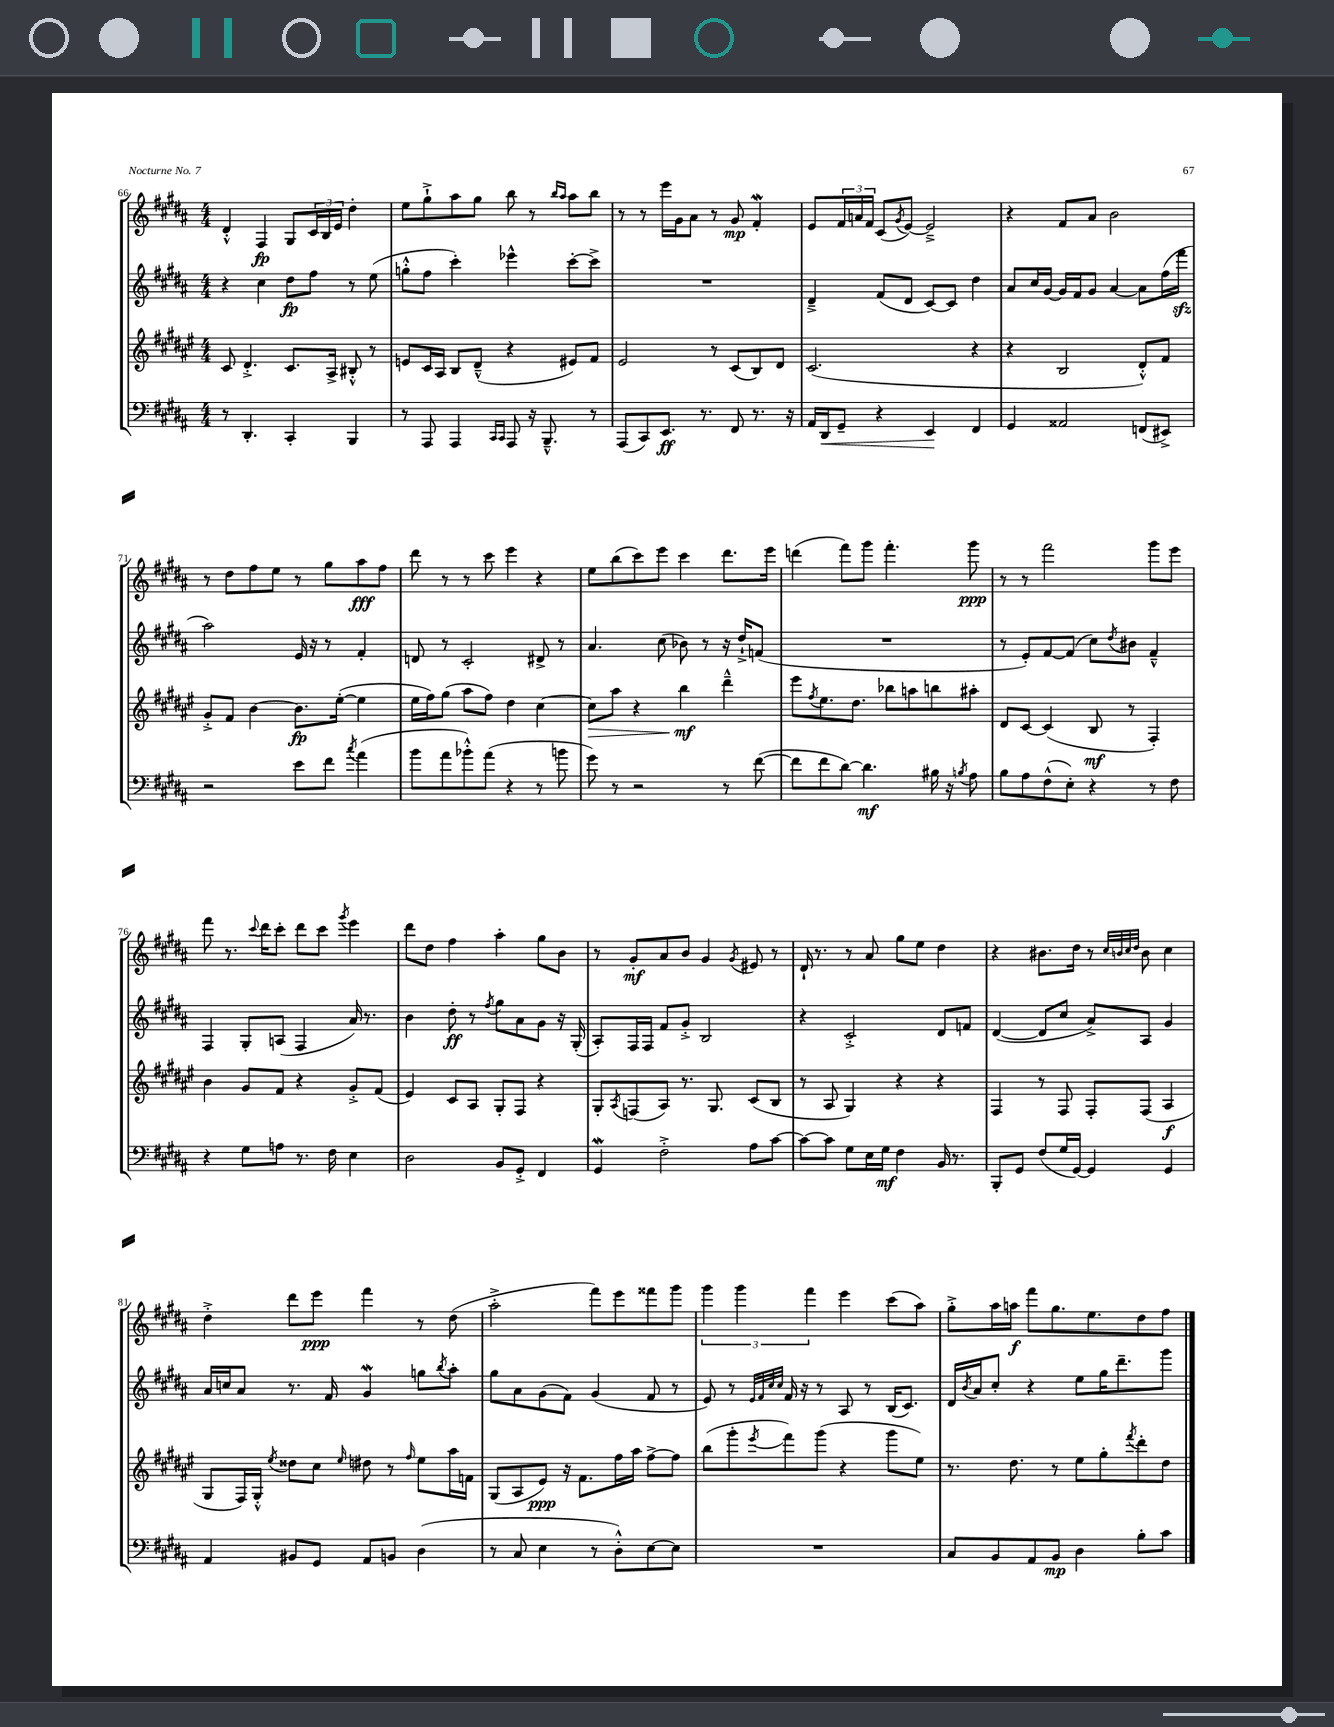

**kern	**dynam	**kern	**dynam	**kern	**dynam	**kern	**dynam
*part4	*part4	*part3	*part3	*part2	*part2	*part1	*part1
*staff4	*staff4	*staff3	*staff3	*staff2	*staff2	*staff1	*staff1
*clefF4	*	*clefG2	*	*clefG2	*	*clefG2	*
*k[f#c#g#d#a#]	*	*k[f#c#g#d#a#e#]	*	*k[f#c#g#d#a#]	*	*k[f#c#g#d#a#]	*
*M4/4	*	*M4/4	*	*M4/4	*	*M4/4	*
=66	=66	=66	=66	=66	=66	=66	=66
8r	.	8c#/	.	4r	.	4d#'^^/	.
4.DD#'/	.	4.d#'^/	.	.	.	.	.
.	.	.	.	4cc#\	.	4F#/	fp
4CC#'/	.	8.c#/L	.	8dd#\L	fp	8G#/L	.
.	.	.	.	8ff#\J	.	24c#/L	.
.	.	.	.	.	.	24B/	.
.	.	16A#^/Jk	.	.	.	.	.
.	.	.	.	.	.	24e/JJ	.
4BBB/	.	8B#X'^^/	.	8r	.	4dd#'\	.
.	.	8r	.	(8ee\	.	.	.
=67	=67	=67	=67	=67	=67	=67	=67
8r	.	8en/L	.	8ggn'^^\L	.	8ee\L	.
8AAA#/	.	16c#/L	.	8ff#\J	.	8gg#`^\	.
.	.	16A#/JJ	.	.	.	.	.
4AAA#/	.	8B/L	.	4ccc#'\)	.	8aa#\	.
.	.	(8d#~^^/J	.	.	.	8gg#\J	.
16qqCC#/LL	.	.	.	.	.	.	.
16qqCC#/JJ	.	.	.	.	.	.	.
8AAA#/	.	4r	.	4eee-X^^\	.	8bb\	.
16r	.	.	.	.	.	8r	.
8.BBB~^^/	.	.	.	.	.	.	.
.	.	.	.	.	.	16qqbb/LL	.
.	.	.	.	.	.	16qqaa#/JJ	.
.	.	8e#X/L)	.	[8ccc#'\L	.	8aa#\L	.
8r	.	8f#/J	.	8ccc#^\J]	.	8bb\J	.
=68	=68	=68	=68	=68	=68	=68	=68
(8AAA#/L	.	2e#/	.	1r	.	8r	.
8CC#/)	.	.	.	.	.	8r	.
8.EE/J	ff	.	.	.	.	16eee\LL	.
.	.	.	.	.	.	16g#\J	.
.	.	.	.	.	.	8a#\J	.
8.r	.	.	.	.	.	.	.
.	.	8r	.	.	.	8r	.
8FF#/	.	(8c#/L	.	.	.	8g#/	mp
8.r	.	8B/)	.	.	.	4f#W'/	.
.	.	8d#/J	.	.	.	.	.
16r	.	.	.	.	.	.	.
=69	=69	=69	=69	=69	=69	=69	=69
16AA#/LL	.	(2.c#/	.	4d#~^/	.	8e/L	.
!	!LO:HP:b	!	!	!	!	!	!
16DD#/J	<	.	.	.	.	.	.
8GG#~/J	.	.	.	.	.	24f#/L	.
.	.	.	.	.	.	24an/	.
.	.	.	.	.	.	24f#/JJ	.
4r	.	.	.	(8f#/L	.	(8c#/L	.
.	.	.	.	.	.	8qg#/	.
.	.	.	.	8d#/J	.	[8e/J)	.
4EE/	.	.	.	[8c#/L)	.	2e~^/]	.
.	.	.	.	8c#/J]	.	.	.
4FF#/	[	4r	.	4dd#\	.	.	.
=70	=70	=70	=70	=70	=70	=70	=70
4GG#/	.	4r	.	8a#/L	.	4r	.
.	.	.	.	16cc#/L	.	.	.
.	.	.	.	[16g#/JJ	.	.	.
2AA##X/	.	2B/	.	16g#/LL]	.	8f#/L	.
.	.	.	.	16f#/J	.	.	.
.	.	.	.	8g#/J	.	8a#/J	.
.	.	.	.	[4a#/	.	2b\	.
(8FFn/L	.	8d#'^^/L)	.	8a#\L]	.	.	.
8EE#X^/J)	.	8f#/J	.	(16ff#\L	.	.	.
.	.	.	.	16fff#zz\JJ	.	.	.
!!LO:LB:g=z
=71	=71	=71	=71	=71	=71	=71	=71
2r	.	8g#'^/L	.	2aa#\)	.	8r	.
.	.	8f#/J	.	.	.	8dd#\L	.
.	.	[4b\	.	.	.	8ff#\	.
.	.	.	.	.	.	8ee\J	.
8e\L	.	8.b\L]	fp	16e/	.	8r	.
.	.	.	.	16r	.	.	.
8f#\J	.	.	.	8r	.	8gg#\L	.
.	.	([16ee#'\Jk	.	.	.	.	.
8qcc#/	.	.	.	.	.	.	.
(4a#\	.	4ee#\]	.	4f#'/	.	8aa#\	fff
.	.	.	.	.	.	8ff#\J	.
=72	=72	=72	=72	=72	=72	=72	=72
8b\L	.	16ee#\LL	.	8dn/	.	8ddd#\	.
.	.	16ff#\J)	.	.	.	.	.
8a#\	.	(8gg#\J	.	8r	.	8r	.
8b-X'^^\)	.	8aa#\L	.	2c#'/	.	8r	.
(8a#\J	.	8ff#\J)	.	.	.	8ccc#\	.
4r	.	4dd#\	.	.	.	4eee\	.
8r	.	[4cc#\	.	8d#X^/	.	4r	.
8bn\	.	.	.	8r	.	.	.
=73	=73	=73	=73	=73	=73	=73	=73
!	!	!	!LO:HP:b	!	!	!	!
8g#\)	.	8cc#\L]	>	4.a#/	.	8ee\L	.
8r	.	8aa#\J	.	.	.	(8bb\	.
2r	.	4r	.	.	.	8ccc#\)	.
.	.	.	.	(8cc#\	.	8eee\J	.
.	.	4bb\	mf	8b-X\)	.	4ccc#\	.
.	.	.	.	8r	.	.	.
8r	.	4ddd#~^^\	]	16r	.	8.ddd#\L	.
.	.	.	.	16dd#`^/KL	.	.	.
([8f#\	.	.	.	(8fn/J	.	.	.
.	.	.	.	.	.	16eee\Jk	.
=74	=74	=74	=74	=74	=74	=74	=74
8f#\L]	.	8eee#\L	.	1r	.	(4dddn\	.
.	.	8qff#/	.	.	.	.	.
8f#\	.	8.ee#\	.	.	.	.	.
[8d#\J)	.	.	.	.	.	8fff#\L)	.
.	.	8.dd#\J	.	.	.	.	.
4.d#\]	mf	.	.	.	.	8ggg#\J	.
.	.	8bb-X\L	.	.	.	4.fff#'\	.
.	.	8aan\	.	.	.	.	.
16B#X\	.	8bbn\	.	.	.	.	.
16r	.	.	.	.	.	.	.
8qBn/	.	.	.	.	.	.	.
8A#\	.	8aa#X'\J	.	.	.	8ggg#\	ppp
=75	=75	=75	=75	=75	=75	=75	=75
8B\L	.	8d#/L	.	8r	.	8r	.
8A#\	.	[8c#/J	.	8e'/L)	.	8r	.
(8F#^^\	.	(4c#/]	.	[8f#/	.	2fff#\	.
8E'\J)	.	.	.	(8f#/J]	.	.	.
4r	.	8B/	mf	8cc#\L)	.	.	.
.	.	.	.	8qdd#/	.	.	.
.	.	8r	.	8b#X\J	.	.	.
8r	.	4F#'/)	.	4f#~^^/	.	8ggg#\L	.
8F#\	.	.	.	.	.	8eee\J	.
!!LO:LB:g=z
=76	=76	=76	=76	=76	=76	=76	=76
4r	.	4b\	.	4F#/	.	8fff#\	.
.	.	.	.	.	.	8.r	.
8G#\L	.	8g#/L	.	8G#'/L	.	.	.
.	.	.	.	.	.	8qqccc#/	.
.	.	.	.	.	.	16ddd#\KL	.
8An\J	.	8f#/J	.	(8An/J	.	8ccc#'\J	.
8.r	.	4r	.	4F#/	.	8ddd#\L	.
.	.	.	.	.	.	8ccc#\J	.
16F#\	.	.	.	.	.	.	.
.	.	.	.	.	.	8qggg#/	.
4E\	.	8g#'^/L	.	16a#/)	.	4eee\	.
.	.	.	.	8.r	.	.	.
.	.	(8f#/J	.	.	.	.	.
=77	=77	=77	=77	=77	=77	=77	=77
2D#\	.	4e#/)	.	4b\	.	8ddd#\L	.
.	.	.	.	.	.	8dd#\J	.
.	.	8c#/L	.	8dd#'\	ff	4ff#\	.
.	.	8A#/J	.	8r	.	.	.
.	.	.	.	8qff#/	.	.	.
8BB/L	.	8G#'/L	.	8gg#\L	.	4aa#'\	.
8GG#'^/J	.	8F#/J	.	8a#\	.	.	.
4FF#/	.	4r	.	8g#\J	.	8gg#\L	.
.	.	.	.	16r	.	8b\J	.
.	.	.	.	(16G#'/	.	.	.
=78	=78	=78	=78	=78	=78	=78	=78
4GG#W/	.	8G#'/L	.	8A#'/L)	.	8r	.
.	.	8qA#/	.	.	.	.	.
.	.	(8Fn/	.	16F#/L	.	8g#'/L	mf
.	.	.	.	16F#/JJ	.	.	.
2F#'^\	.	8A#/J)	.	8f#/L	.	8a#/	.
.	.	8.r	.	8g#'^/J	.	8b/J	.
.	.	.	.	2B/	.	4g#/	.
.	.	8.G#/	.	.	.	.	.
.	.	.	.	.	.	8qg#/	.
8A#\L	.	(8c#/L	.	.	.	8e#X/	.
[8c#\J	.	8B/J	.	.	.	8r	.
=79	=79	=79	=79	=79	=79	=79	=79
8c#\L_	.	8r	.	4r	.	16d#`/	.
.	.	.	.	.	.	8.r	.
8c#\J]	.	8A#/	.	.	.	.	.
8G#\L	.	4G#/)	.	2c#'^/	.	8r	.
16E\L	.	.	.	.	.	8a#/	.
16G#\JJ	mf	.	.	.	.	.	.
4F#\	.	4r	.	.	.	8gg#\L	.
.	.	.	.	.	.	8ee\J	.
16BB/	.	4r	.	8d#/L	.	4dd#\	.
8.r	.	.	.	.	.	.	.
.	.	.	.	8fn/J	.	.	.
=80	=80	=80	=80	=80	=80	=80	=80
8BBB'/L	.	4F#/	.	([4d#/	.	4r	.
8GG#/J	.	.	.	.	.	.	.
(8F#/L	.	8r	.	8d#/L]	.	8.b#X\L	.
16G#/L	.	8F#/	.	8cc#/J	.	.	.
[16GG#/JJ)	.	.	.	.	.	16dd#\Jk	.
4GG#/]	.	8F#'/L	.	8a#^/L)	.	8r	.
.	.	.	.	.	.	32qqcc#/LLL	.
.	.	.	.	.	.	32qqbn/	.
.	.	.	.	.	.	32qqcc#/	.
.	.	.	.	.	.	32qqdd#/JJJ	.
.	.	(8F#/J	.	8A#/J	.	8b\	.
4GG#/	.	4A#/	f	4g#/	.	4cc#\	.
!!LO:LB:g=z
=81	=81	=81	=81	=81	=81	=81	=81
4AA#/	.	8G#/L	.	16a#/LL	.	4dd#'^\	.
.	.	.	.	16ccn/J	.	.	.
.	.	16F#/L)	.	8a#/J	.	.	.
.	.	16G#'^^/JJ	.	.	.	.	.
.	.	8qee#/	.	.	.	.	.
8BB#X/L	.	8dd##X\L	.	8.r	.	8ddd#\L	.
8GG#/J	.	8cc#\J	.	.	.	8eee\J	ppp
.	.	.	.	16f#/	.	.	.
.	.	16qqee#/	.	.	.	.	.
8AA#/L	.	8dd#X\	.	4g#W/	.	4fff#\	.
8BBn/J	.	8r	.	.	.	.	.
.	.	16qqff#/	.	.	.	.	.
(4D#\	.	8ee#\L	.	8ggn\L	.	8r	.
.	.	.	.	8qbb/	.	.	.
.	.	16aa#\L	.	8aa#'\J	.	(8dd#\	.
.	.	16fn\JJ	.	.	.	.	.
=82	=82	=82	=82	=82	=82	=82	=82
8r	.	(8G#/L	.	8gg#\L	.	2aa#'^\	.
8C#/	.	8A#/	.	8a#\	.	.	.
4E\	.	8e#/J)	ppp	(8g#\	.	.	.
.	.	16r	.	8f#\J)	.	.	.
.	.	8.f#\L	.	.	.	.	.
8r	.	.	.	(4g#/	.	8fff#\L)	.
8D#'^^\L)	.	16ff#\L	.	.	.	8eee\	.
.	.	16aa#\JJ	.	.	.	.	.
[8E\	.	[8ff#^\L	.	8f#/	.	8fff##X\	.
8E\J]	.	8ff#\J]	.	8r	.	8ggg#\J	.
=83	=83	=83	=83	=83	=83	=83	=83
1r	.	(8bb\L	.	8e/)	.	6ggg#\	.
.	.	8ggg#'\	.	8r	.	.	.
.	.	.	.	.	.	6ggg#\	.
.	.	.	.	32qqe/LLL	.	.	.
.	.	.	.	32qqf#/	.	.	.
.	.	.	.	32qqcc#/	.	.	.
.	.	8qeee#/	.	32qqcc#/JJJ	.	.	.
.	.	8fff#\)	.	16f#/	.	.	.
.	.	.	.	16r	.	.	.
.	.	.	.	.	.	6fff#\	.
.	.	(8ggg#\J	.	8r	.	.	.
.	.	4r	.	8A#/	.	4eee\	.
.	.	.	.	8r	.	.	.
.	.	8ggg#\L	.	(16B/KL	.	(8ccc#\L	.
.	.	.	.	8.c#/J)	.	.	.
.	.	8ee#\J)	.	.	.	8aa#\J)	.
=84	=84	=84	=84	=84	=84	=84	=84
8C#/L	.	8.r	.	16d#/LL	.	8gg#'^\L	.
.	.	.	.	8qb/	.	.	.
.	.	.	.	16a#/J	.	.	.
8BB/	.	.	.	8cc#'/J	.	16aa#\L	.
.	.	8.dd#\	.	.	.	16aan\JJ	f
8AA#/	.	.	.	4r	.	8fff#\L	.
8BB/J	mp	8r	.	.	.	8.gg#\	.
4D#\	.	8ee#\L	.	8ee\L	.	.	.
.	.	.	.	.	.	8.ee\	.
.	.	8gg#'\	.	16gg#\K	.	.	.
.	.	.	.	8.ddd#~\	.	.	.
.	.	8qfff#/	.	.	.	.	.
8B'\L	.	8ddd#'\	.	.	.	8dd#\	.
8c#\J	.	8dd#\J	.	8ggg#\J	.	8ff#\J	.
==	==	==	==	==	==	==	==
*-	*-	*-	*-	*-	*-	*-	*-
